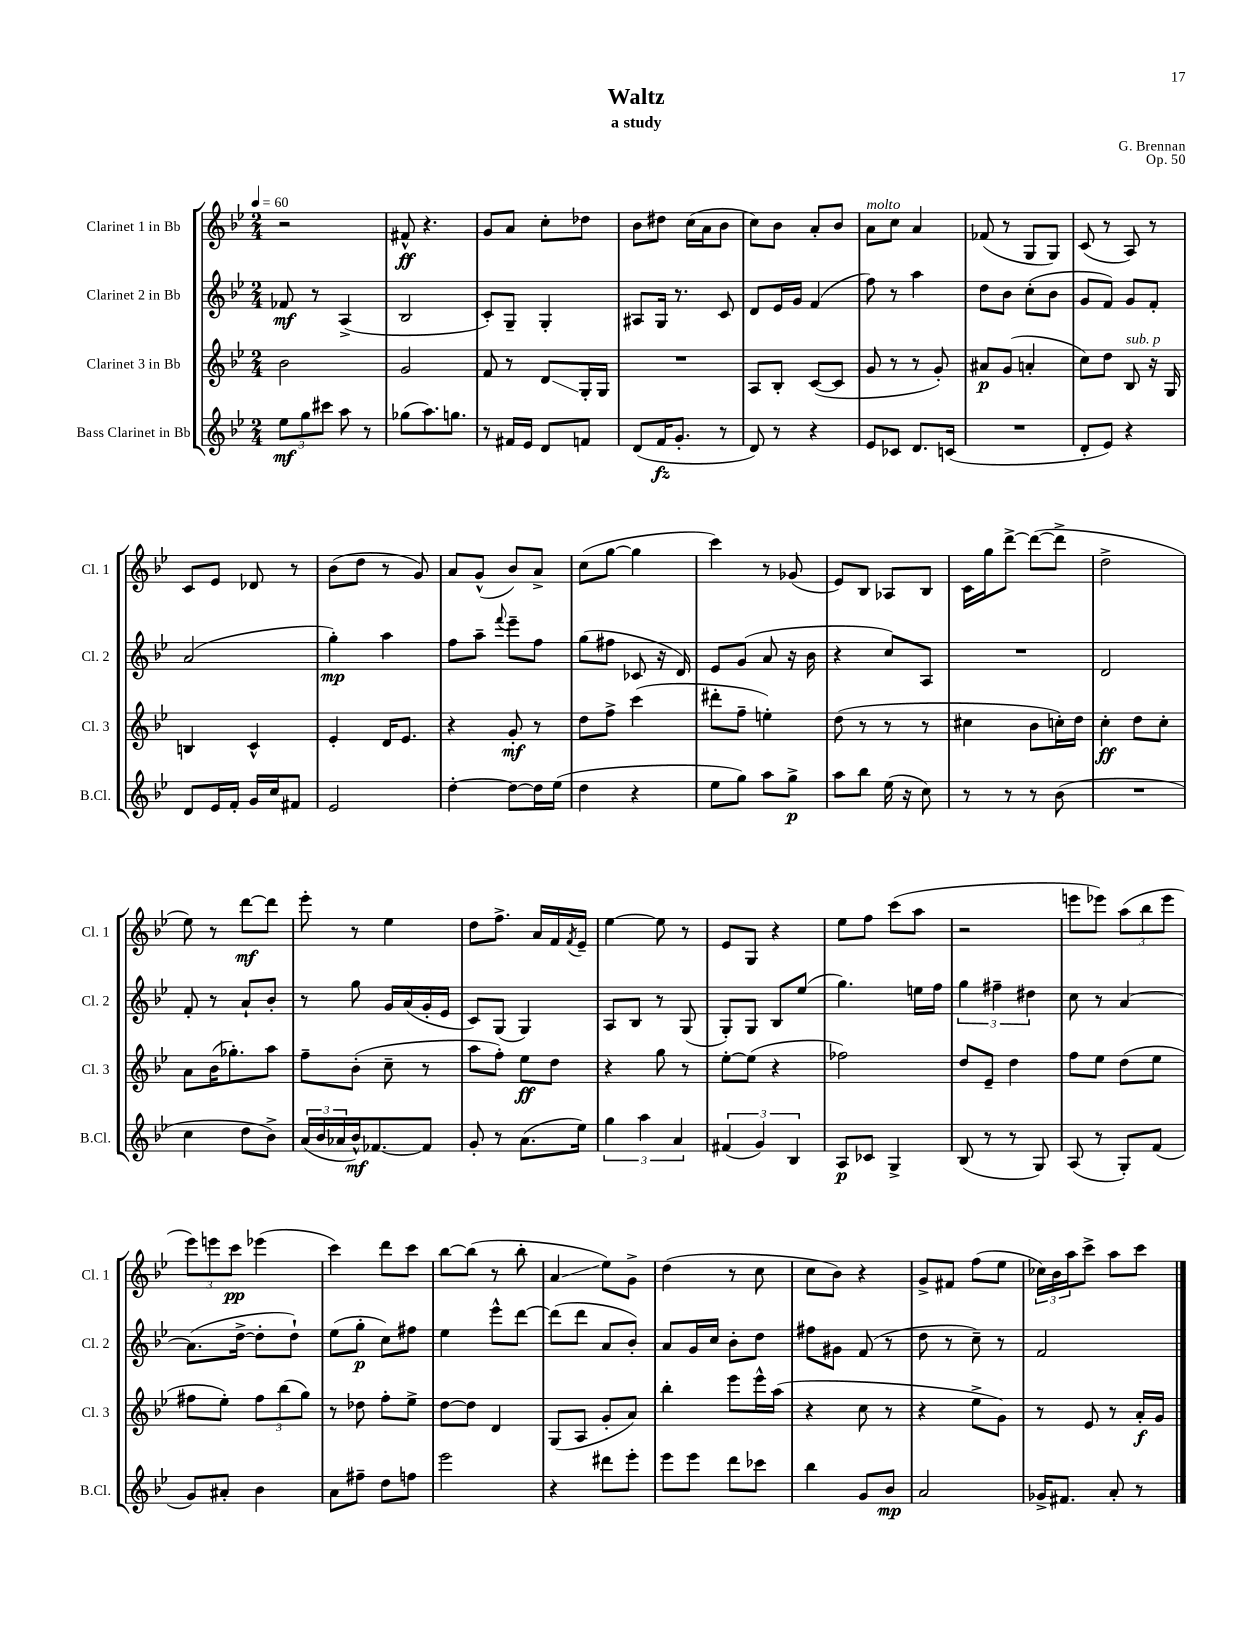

**kern	**kern	**kern	**kern
*staff4	*staff3	*staff2	*staff1
*clefG2	*clefG2	*clefG2	*clefG2
*k[b-e-]	*k[b-e-]	*k[b-e-]	*k[b-e-]
*M2/4	*M2/4	*M2/4	*M2/4
*MM60	*MM60	*MM60	*MM60
12ee-	2b-	8f-	2r
12gg	.	.	.
.	.	8r	.
12ccc#	.	.	.
8aa	.	(4A^	.
8r	.	.	.
=	=	=	=
(8gg-	2g	2B-	8f#^^
8.aa)	.	.	4.r
8.gg	.	.	.
=	=	=	=
8r	8f	8c')	8g
16f#	8r	8G~	8a
16e-	.	.	.
8d	8d	4G'	8cc'
8f	16G'	.	8dd-
.	16G	.	.
=	=	=	=
(8d	2r	8A#	8b-
16f	.	16G	8dd#
8.g'	.	8.r	.
.	.	.	(16cc
.	.	.	16a
8r	.	8c	8b-
=	=	=	=
8d)	8A	8d	8cc)
8r	8B-'	16e-	8b-
.	.	16g	.
4r	([8c	(4f	8a'
.	8c]	.	8b-
=	=	=	=
8e-	8g	8ff)	8a
8c-	8r	8r	8cc
8.d	8r	4aa	4a
.	8g')	.	.
(16c	.	.	.
=	=	=	=
2r	8a#	8dd	(8f-
.	(8g	8b-	8r
.	4a'	(8cc'	8G
.	.	8b-	8G)
=	=	=	=
8d'	8cc)	8g	(8c
8e-)	8dd	8f)	8r
4r	8B-	8g	8A)
.	16r	8f'	8r
.	16G	.	.
=	=	=	=
8d	4B	(2a	8c
16e-	.	.	8e-
16f'	.	.	.
16g	4c^^	.	8d-
16cc	.	.	.
8f#	.	.	8r
=	=	=	=
2e-	4e-'	4gg')	(8b-
.	.	.	8dd
.	16d	4aa	8r
.	8.e-	.	.
.	.	.	8g)
=	=	=	=
[4dd'	4r	8ff	8a
.	.	8aa~	(8g^^
.	.	8qqfff	.
8dd_	8g'	8eee-~	8b-)
16dd]	8r	8ff	8a^
(16ee-	.	.	.
=	=	=	=
4dd	8dd	(8gg	(8cc
.	8ff^	8ff#	[8gg
4r	(4ccc	8c-	4gg]
.	.	16r	.
.	.	16d)	.
=	=	=	=
8ee-	8ddd#'	8e-	4ccc)
8gg)	8ff~	(8g	.
8aa	4ee')	8a	8r
8gg^	.	16r	(8g-
.	.	16b-	.
=	=	=	=
8aa	(8dd	4r	8e-)
8bb-	8r	.	8B-
(16ee-	8r	8cc)	8A-
16r	.	.	.
8cc)	8r	8A	8B-
=	=	=	=
8r	4cc#	2r	16c
.	.	.	16gg
8r	.	.	[8ddd^
8r	8b-	.	(8ddd_
(8b-	16cc')	.	8ddd^]
.	16dd	.	.
=	=	=	=
2r	4cc'	2d	2dd^
.	8dd	.	.
.	8cc'	.	.
=	=	=	=
4cc	8a	8f'	8ee-)
.	(16b-	8r	8r
.	8.gg-')	.	.
8dd	.	8a`	[8ddd
8b-^)	8aa	8b-'	8ddd]
=	=	=	=
(24a	8ff~	8r	8eee-'
24b-	.	.	.
24a-	.	.	.
16b-^^)	(8b-'	8gg	8r
[8.f-	.	.	.
.	8cc~	16g	4ee-
.	.	(16a	.
8f-]	8r	16g'	.
.	.	16e-	.
=	=	=	=
8g'	8aa	8c)	8dd
8r	8ff')	(8G	8.ff^
(8.a	8ee-	4G)	.
.	.	.	16a
.	8dd	.	16f
.	.	.	8qf
16ee-)	.	.	16e-~
=	=	=	=
6gg	4r	8A	[4ee-
.	.	8B-	.
6aa	.	.	.
.	8gg	8r	8ee-]
6a	.	.	.
.	8r	(8G	8r
=	=	=	=
(6f#	[8ee-'	8G')	8e-
.	(8ee-]	8G	8G
6g)	.	.	.
.	4r	8B-	4r
6B-	.	.	.
.	.	(8ee-	.
=	=	=	=
8A	2ff-)	4.gg)	8ee-
8c-	.	.	8ff
4G^	.	.	(8ccc
.	.	16ee	8aa
.	.	16ff	.
=	=	=	=
(8B-	8dd	6gg	2r
8r	8e-~	.	.
.	.	6ff#~	.
8r	4dd	.	.
.	.	6dd#	.
8G)	.	.	.
=	=	=	=
(8A	8ff	8cc	8eee
8r	8ee-	8r	8eee-)
8G')	(8dd	[4a	(12aa
.	.	.	12bb-
(8f	8ee-	.	.
.	.	.	12eee-
=	=	=	=
8g)	8ff#	(8.a]	12eee-)
.	.	.	12eee
8a#'	8ee-')	.	.
.	.	.	12ccc
.	.	[16dd^	.
4b-	12ff#	8dd']	(4eee-
.	(12bb-	.	.
.	.	8dd`)	.
.	12gg)	.	.
=	=	=	=
8a	8r	(8ee-	4ccc)
8ff#~	8dd-	8gg'	.
8dd	8ff'	8cc)	8ddd
8ff	8ee-^	8ff#	8ccc
=	=	=	=
2eee-	[8dd	4ee-	[8bb-
.	8dd]	.	(8bb-]
.	4d	8eee-^^	8r
.	.	[8ddd	8bb-'
=	=	=	=
4r	(8G	(8ddd]	4a
.	8A	8ddd	.
8ddd#	8g'	8a	8ee-)
8eee-'	8a)	8b-')	8g^
=	=	=	=
8eee-	4bb-'	8a	(4dd
8eee-	.	16g	.
.	.	16cc	.
8ddd	8eee-	8b-'	8r
8ccc-	16eee-^^	8dd	8cc
.	(16aa	.	.
=	=	=	=
4bb-	4r	8ff#	8cc
.	.	8g#	8b-)
8g	8cc	(8f	4r
8b-	8r	8r	.
=	=	=	=
2a	4r	8dd	8g^
.	.	8r	8f#
.	8ee-^	8cc~)	(8ff
.	8g)	8r	8ee-
=	=	=	=
16g-^	8r	2f	24cc-)
.	.	.	24b-
8.f#	.	.	.
.	.	.	24aa
.	8e-	.	8ccc^
8a'	8r	.	8aa
8r	16a'	.	8ccc
.	16g	.	.
==	==	==	==
*-	*-	*-	*-
